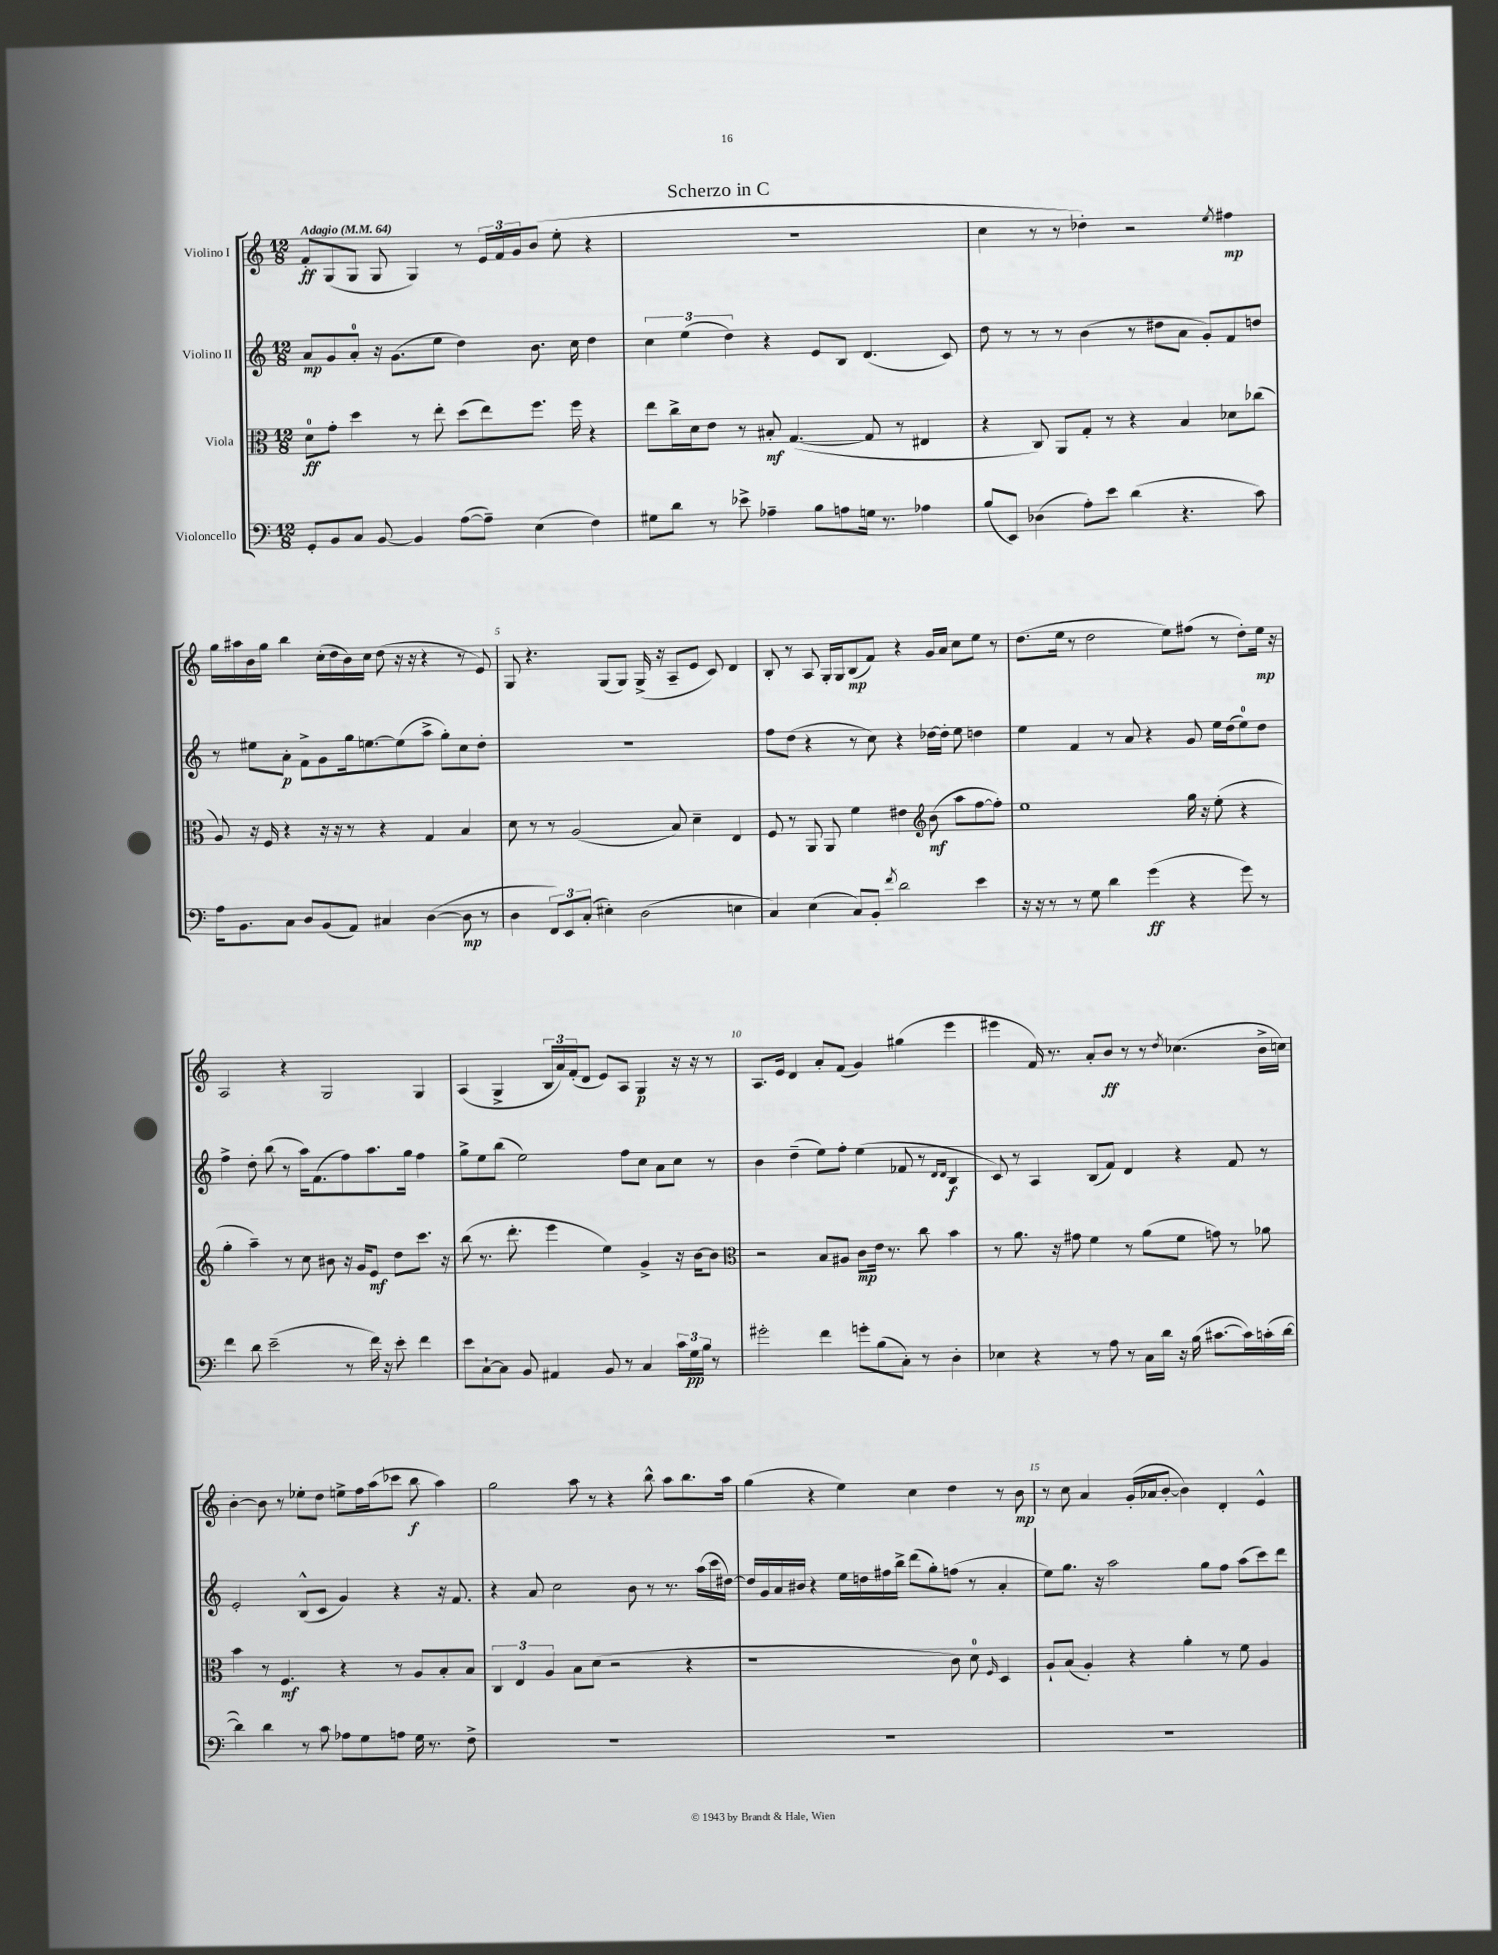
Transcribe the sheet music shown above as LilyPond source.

\header { title = "Scherzo in C" }
<<
\new StaffGroup <<
\new Staff = "s0" \with { instrumentName = "Violino I" } {
    \clef treble \key c \major \numericTimeSignature \time 12/8 \tempo "Adagio" 4 = 64
    f'8-.\ff g8( g8 g8 g4) r8 \tuplet 3/2 { e'16 f'16 g'16 } b'8( e''8-. r4 |
    R1. |
    c''4 r8 r8 des''4-.) r2 \acciaccatura { e''8 } fis''4\mp |
    g''16 ais''16 b'16 g''16 b''4 c''16-.( d''16 b'16) c''16 d''8( r16 r16 r4 r8 e'8) |
    g8 r4. g8( g8) g16->( r16 a8-- e'8 c'8) d'4 |
    b8-. r8 a8 g16-. g16 b8\mp( f'8) r4 g'16 a'16 c''8 e''8 r8 |
    d''8.( e''16 r8 d''2 e''8) fis''8( r8 d''8-.) e''16\mp r16 |
    a2 r4 g2 g4 |
    a4( g4-> \tuplet 3/2 { b16 a'16) f'16-.( } d'8 e'8) a8 g4\p r16 r16 r8 |
    a8. e'16 d'4 a'8-. f'8( g'4) gis''4( e'''4 |
    eis'''4 f'16) r8. a'8-. b'8\ff r8 r8 \acciaccatura { d''8 } ces''4.( b'16-> c''16) |
    b'4~-. b'8 r8 ees''8-. d''8 e''8-> f''16 a''16( ces'''8 b''8\f a''4) |
    g''2 a''8 r8 r4 b''8-^ a''8 b''8. a''16 |
    g''4( r4 e''4) c''4 d''4 r8 b'8\mp |
    r8 c''8 a'4 g'16-.( aes'16 b'8~-. b'4) d'4-. e'4-^ \bar "|." |
}
\new Staff = "s1" \with { instrumentName = "Violino II" } {
    \clef treble \key c \major \numericTimeSignature \time 12/8
    a'8\mp g'8 a'8-0-. r16 g'8.( e''8 d''4) b'8. c''16 d''4 |
    \tuplet 3/2 { c''4 e''4( d''4) } r4 e'8 b8 d'4.( c'8) |
    d''8 r8 r8 r8 b'4( r8 dis''8 a'8 g'8-.) f'8 d''8 |
    r8 eis''8 a'8-.\p f'8-> g'8 g''16 e''8.~ e''8( a''8-> g''8-.) c''8 d''8-. |
    R1. |
    f''8 d''8( r4 r8 c''8) r4 des''16~ des''16-. e''8 d''4 |
    e''4 f'4 r8 a'8 r4 g'8 e''16 d''16( e''8-0) d''8 |
    f''4-> d''8-. b''8( r8 a''16) f'8.( f''8) a''8. g''16 f''4 |
    g''8-> e''8 b''8( e''2) f''8 c''8 a'8 c''8 r8 |
    b'4 d''4--( e''8) f''8-. e''4( fes'8 r8 \grace { d'16 d'16 } b4\f |
    c'8) r8 a4 b8( f'8) d'4 r4 f'8 r8 |
    e'2-. b8-^( c'8 g'4) r4 r16 f'8. |
    r4 a'8 c''2 b'8 r8 r8. a''16( c'''16 dis''16~) |
    dis''16 g'16 a'16 bis'16 r4 e''16 d''16 fis''16 b''16-> d'''8( g''8-.) f''8( r8 a'4-. |
    e''8) g''8. r16 a''2 g''8 f''8 a''8( c'''8) d'''8 \bar "|." |
}
\new Staff = "s2" \with { instrumentName = "Viola" } {
    \clef alto \key c \major \numericTimeSignature \time 12/8
    d'8-0\ff g'8-. d''4 r8 e''8-. d''8( e''8) f''8. f''16 r4 |
    e''8 c''16-> d'16 e'8 r8 bis8-.\mf g4.~( g8 r8 eis4 |
    r4 c8) a,8 g8-. r8 r4 b4 des'8 ces''8( |
    a8) r16 f16 r4 r16 r16 r8 r4 g4 b4 |
    d'8 r8 r8 a2( b8) d'4-- e4 |
    f8 r8 a,8 a,8 f'4 eis'4 \clef treble b'8\mf( a''8 f''8~ f''8-.) |
    e''1 g''16 r16 e''8-.( r4 |
    g''4-. a''4--) r8 c''8 bis'8 r16 g'16 e'8\mf d''8 c'''8. r16 |
    b''8( r8. d'''8.-. e'''4 e''4) g'4-> r16 b'16~ b'8 |
    \clef alto r2 b8 ais8 c'8\mp e'16 r8. c''8 b'4 |
    r8 a'8. r16 gis'8 f'4 r8 a'8( f'8 g'8) r8 aes'8 |
    b'4 r8 f4.\mf r4 r8 a8 b8-. b8 |
    \tuplet 3/2 { c4 e4 a4 } b8 d'8( r2 r4 |
    r1 c'8) d'8-0 \grace { f16 } d4 |
    a8-! b8( a4-.) r4 a'4-. r8 f'8 a4 \bar "|." |
}
\new Staff = "s3" \with { instrumentName = "Violoncello" } {
    \clef bass \key c \major \numericTimeSignature \time 12/8
    g,8-. b,8 c8 b,8~ b,4 a8~( a8--) e4( f4) |
    gis8 d'8 r8 ees'8-> aes4-- b8 a8 g16 r8. aes4 |
    b8( e,8) des4( a8-.) e'8 d'4( r4. c'8) |
    a16 b,8. c8 d8 b,8( a,8) cis4 d4~( d8\mp r8 |
    d4 \tuplet 3/2 { f,8) e,8 c8-.( } eis4-.) d2( e4 |
    c4) e4( c8) b,8-. \acciaccatura { f'8 } d'2 e'4 |
    r16 r16 r8 r8 g8 d'4 g'4\ff( r4 g'8) r8 |
    f'4 d'8 e'2--( r8 f'16) r16 e'8-. f'4 |
    e'8 c8~-! c8 b,8 ais,4 b,8 r8 c4 \tuplet 3/2 { c'16 g16\pp b16 } r8 |
    gis'2-. f'4 g'8-. b8( c8-.) r8 d4-. |
    ees4 r4 r8 a8 r8 c16 d'16 r16 b16( cis'8.~ cis'16) c'16-.( d'16~ |
    d'4) d'4 r8 c'8 aes8 g8 a8 g16 r8. f8-> |
    R1. |
    R1. |
    R1. \bar "|." |
}
>>
>>
\layout { \context { \Score \override BarNumber.break-visibility = ##(#f #t #t) barNumberVisibility = #(every-nth-bar-number-visible 5) } }
